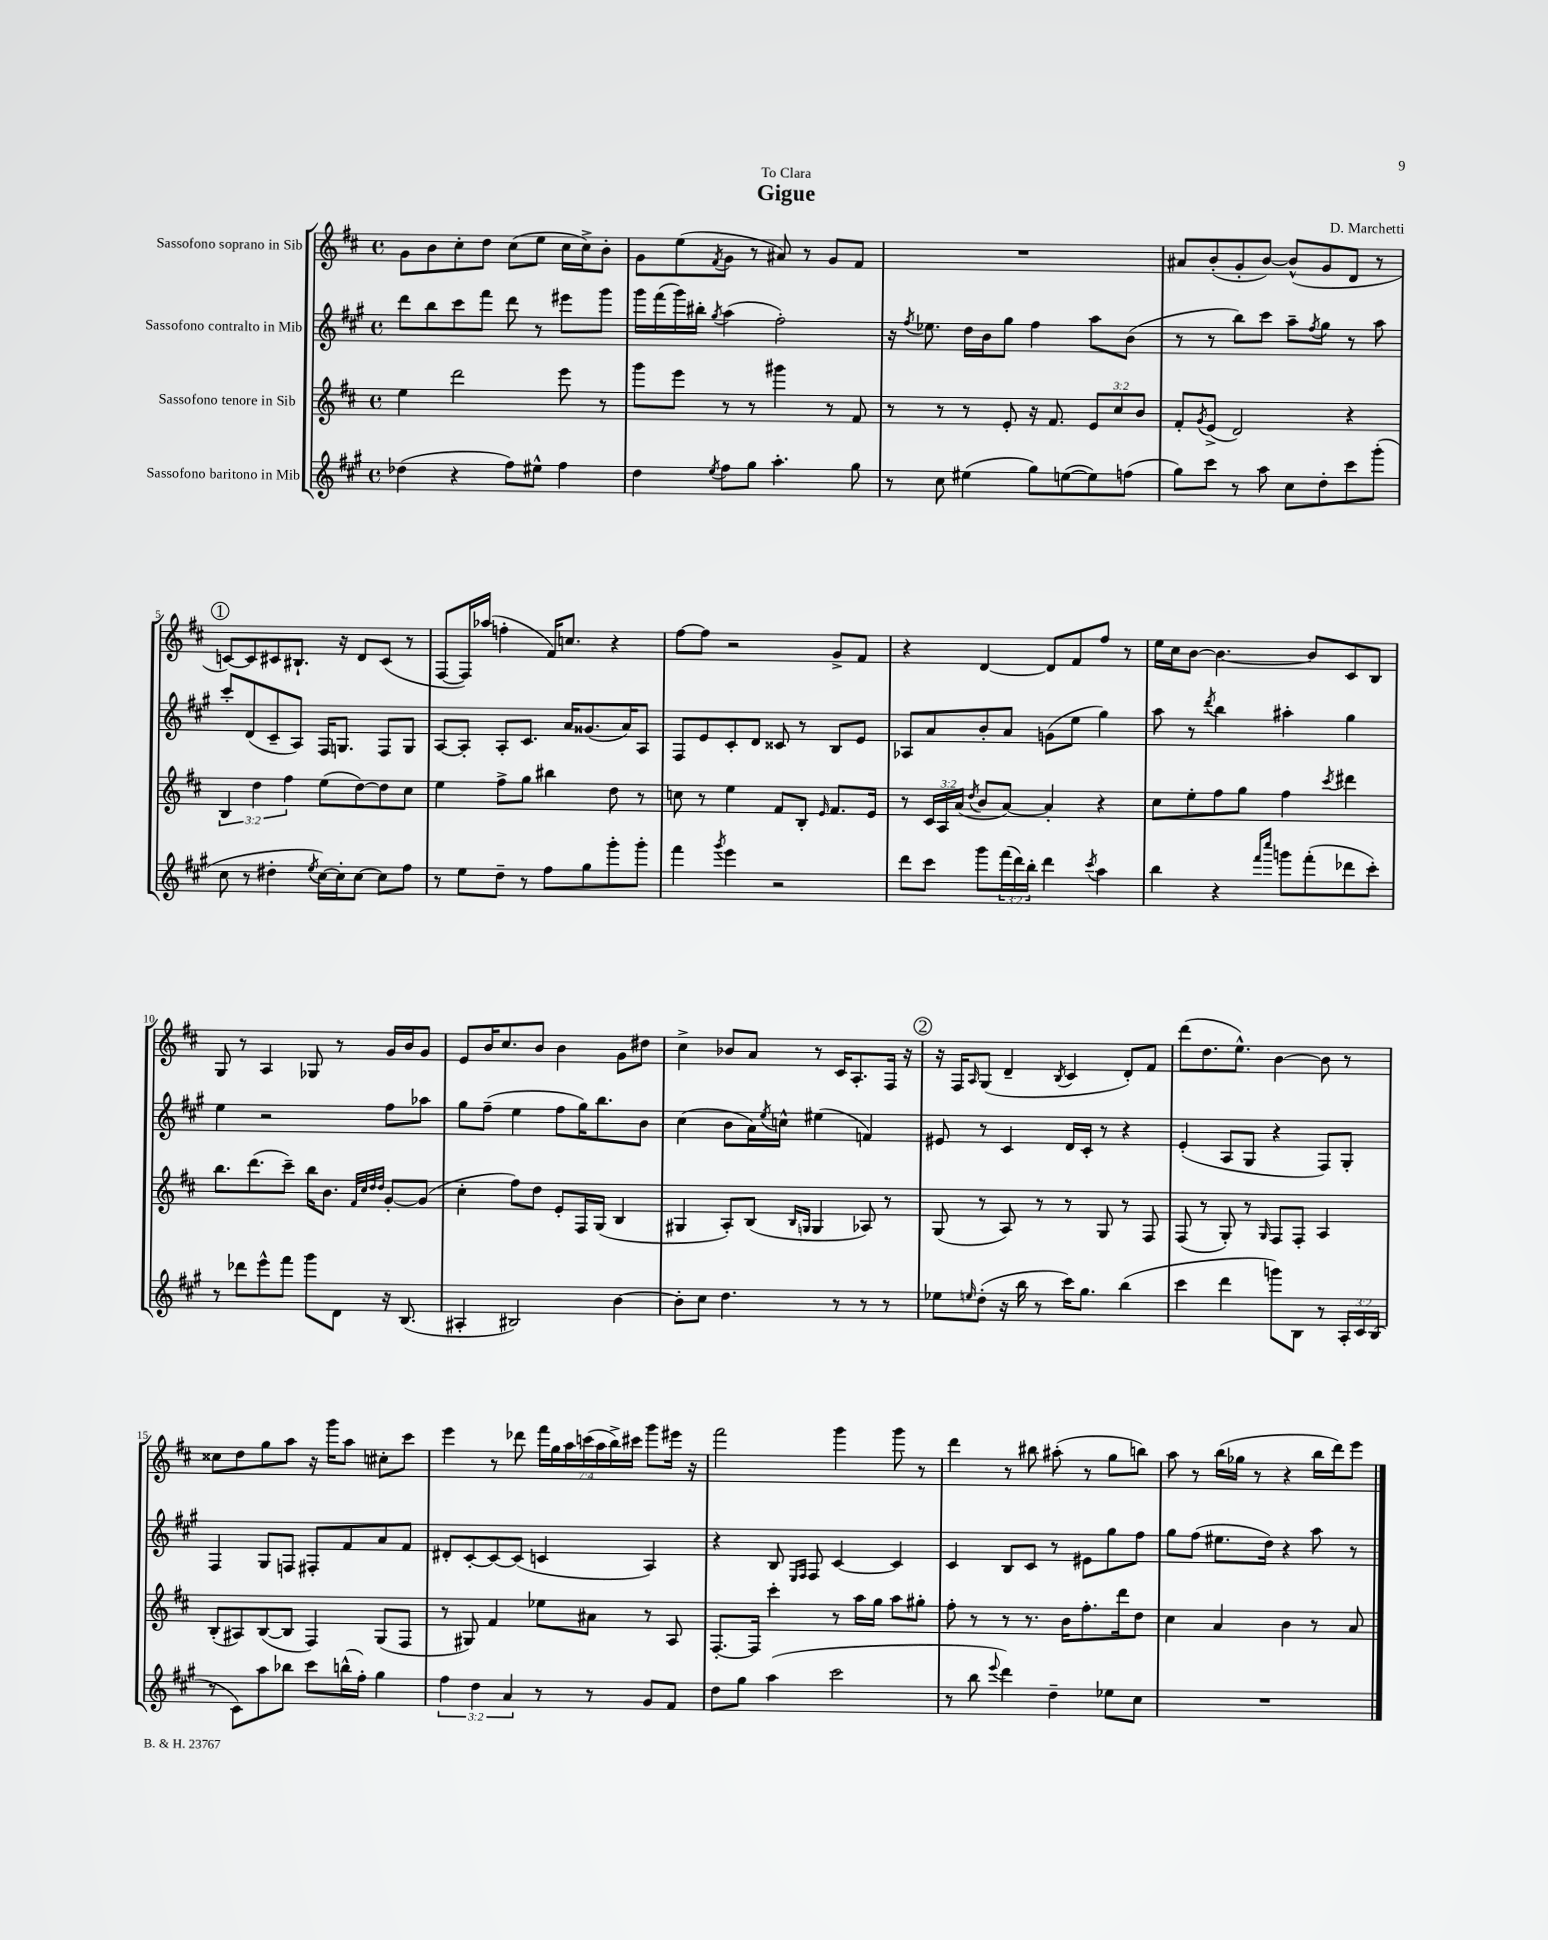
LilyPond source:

\header { title = "Gigue" composer = "D. Marchetti" dedication = "To Clara" }
<<
\new StaffGroup <<
\new Staff = "s0" \with { instrumentName = "Sassofono soprano in Sib" } {
    \clef treble \key d \major \defaultTimeSignature \time 4/4 \override Staff.TupletNumber.text = #tuplet-number::calc-fraction-text
    g'8 b'8 cis''8-. d''8 cis''8( e''8 cis''16 cis''16->) b'8-. |
    g'8 e''8( \acciaccatura { fis'8 } g'8 r8 ais'8) r8 g'8 fis'8 |
    R1 |
    ais'8 b'8-.( g'8-. b'8~) b'8-^( g'8 d'8 r8 |
    \mark \markup { \circle "1" } c'8~) c'8 cis'8 bis8.-! r16 d'8 cis'8( r8 |
    fis8~ fis16) aes''16( f''4-. fis'16) c''8. r4 |
    fis''8~ fis''8 r2 g'8-> fis'8 |
    r4 d'4~ d'8 fis'8 fis''8 r8 |
    e''16 cis''16 b'8~ b'4.~ b'8 cis'8 b8 |
    g8 r8 a4 ges8 r8 g'16 b'16 g'8 |
    e'8 b'16 cis''8. b'8 b'4 g'8 dis''8 |
    cis''4-> bes'8 a'8 r8 cis'16 a8.-. fis16 r16 |
    \mark \markup { \circle "2" } r16 fis16 \grace { a16 } g8( d'4-- \acciaccatura { b8 } cis'4 d'8-.) fis'8 |
    d'''8( d''8. e''8.-^) b'4~ b'8 r8 |
    cisis''8 d''8 g''8 a''8 r16 g'''16 a''8 cis''8-. cis'''8 |
    e'''4 r8 des'''8 \tuplet 7/4 { fis'''16 g''16 a''16 c'''16( a''16 b''16->) cis'''16 } g'''8 eis'''16 r16 |
    fis'''2 g'''4 g'''8 r8 |
    d'''4 r8 bis''8 ais''8-.( r8 g''8 b''8) |
    a''8 r8 b''16( ges''16 r8 r4 b''16 d'''16) e'''8 \bar "|." |
}
\new Staff = "s1" \with { instrumentName = "Sassofono contralto in Mib" } {
    \clef treble \key a \major \defaultTimeSignature \time 4/4
    d'''8 b''8 cis'''8 fis'''8 d'''8 r8 eis'''8 gis'''8 |
    gis'''16 fis'''16( gis'''16) bis''16-. \acciaccatura { gis''8 } a''4( fis''2-.) |
    r16 \acciaccatura { fis''8 } ees''8. d''16 b'16 gis''8 fis''4 a''8 b'8( |
    r8 r8 b''8) cis'''8 a''8-- \acciaccatura { fis''8 } gis''8 r8 a''8 |
    \mark \markup { \circle "1" } cis'''8-. d'8( cis'8-- a8) fis16 g8. fis8 g8 |
    a8~ a8-. a8-. cis'8. a'16 gisis'8.( a'16) a8 |
    fis8 e'8 cis'8-. d'8 cisis'8 r8 b8 e'8 |
    aes8 a'8 b'8-. a'8 g'8( e''8 gis''4) |
    a''8 r8 \acciaccatura { d'''8 } b''4 ais''4-. gis''4 |
    e''4 r2 fis''8 aes''8 |
    gis''8 fis''8--( e''4 fis''8 gis''16) b''8. b'8 |
    cis''4( b'8 a'16) \acciaccatura { e''8 } c''16-^ eis''4( f'4) |
    \mark \markup { \circle "2" } eis'8 r8 cis'4 d'16 cis'16-. r8 r4 |
    e'4-.( a8 gis8 r4 fis8) gis8-. |
    fis4 gis8 f8 fis8-. fis'8 a'8 fis'8 |
    dis'8-. cis'8~-. cis'8~ cis'8( c'4 a4) |
    r4 b8 \grace { e16 fis16 } fis8 cis'4~ cis'4 |
    cis'4 b8 cis'8 r8 eis'8 gis''8 fis''8 |
    gis''8 fis''8( eis''8. d''16) r4 a''8 r8 \bar "|." |
}
\new Staff = "s2" \with { instrumentName = "Sassofono tenore in Sib" } {
    \clef treble \key d \major \defaultTimeSignature \time 4/4 \override Staff.TupletNumber.text = #tuplet-number::calc-fraction-text
    e''4 d'''2 e'''8 r8 |
    g'''8 e'''8 r8 r8 gis'''4 r8 fis'8 |
    r8 r8 r8 e'8-. r16 fis'8. \tuplet 3/2 { e'8 cis''8 b'8 } |
    fis'8-. \acciaccatura { g'8 } e'8->( d'2) r4 |
    \mark \markup { \circle "1" } \tuplet 3/2 { b4 d''4 fis''4 } e''8( d''8~) d''8 cis''8 |
    e''4 fis''8-> g''8 bis''4 d''8 r8 |
    c''8 r8 e''4 fis'8 b8-. \grace { e'16 } fis'8. e'16 |
    r8 \tuplet 3/2 { cis'16 a16 a'16( } \acciaccatura { d''8 } b'8 a'8~) a'4-. r4 |
    cis''8 e''8-. fis''8 g''8 fis''4 \acciaccatura { cis'''8 } dis'''4 |
    b''8. d'''8.( cis'''8--) b''16 b'8. \grace { fis'32 cis''32 d''32 d''32 } g'8~-. g'8( |
    cis''4-. fis''8) d''8 e'8-. fis16 g16( b4 |
    gis4 a8-.) b8( \grace { b16 g16 } g4 aes8) r8 |
    \mark \markup { \circle "2" } g8( r8 a8) r8 r8 g8 r8 fis8 |
    fis8( r8 g8-.) r8 \grace { g16 } fis8 fis8-. a4 |
    b8-.( ais8) b8~( b8 fis4) g8( fis8 |
    r8 gis8) fis'4 ees''8 ais'8 r8 a8 |
    fis8.~-. fis16 cis'''4-. r8 a''16 g''16 a''8 gis''8-. |
    fis''8-. r8 r8 r8. b'16 fis''8.-. d'''16 d''8 |
    cis''4 a'4 b'4 r8 a'8 \bar "|." |
}
\new Staff = "s3" \with { instrumentName = "Sassofono baritono in Mib" } {
    \clef treble \key a \major \defaultTimeSignature \time 4/4 \override Staff.TupletNumber.text = #tuplet-number::calc-fraction-text
    des''4( r4 fis''8) eis''8-^ fis''4 |
    d''4 \acciaccatura { e''8 } fis''8 gis''8 a''4.-. gis''8 |
    r8 cis''8 eis''4( gis''8) e''8~( e''8) f''8( |
    gis''8) cis'''8 r8 a''8 cis''8 d''8-. cis'''8 gis'''8-.( |
    \mark \markup { \circle "1" } cis''8 r8 dis''4-. \acciaccatura { e''8 } cis''16~) cis''16-. cis''8~ cis''8 fis''8 |
    r8 e''8 d''8-- r8 fis''8 gis''8 gis'''8-. gis'''8-. |
    fis'''4 \acciaccatura { gis'''8 } e'''4 r2 |
    d'''8 cis'''8 gis'''8 \tuplet 3/2 { fis'''16( d'''16) b''16-. } d'''4 \acciaccatura { cis'''8 } a''4 |
    b''4 r4 \grace { fis'''16 cis''''16 } g'''8 fis'''8-.( des'''8 cis'''8-.) |
    r8 des'''8 e'''8-^ fis'''8 gis'''8 d'8 r16 b8.( |
    ais4-. bis2) b'4~ |
    b'8-. cis''8 d''4. r8 r8 r8 |
    \mark \markup { \circle "2" } ees''8 \grace { e''16 } d''8-.( r16 b''16 r8 cis'''16) gis''8. b''4( |
    cis'''4 d'''4 g'''8) b8 r8 \tuplet 3/2 { a16-. cis'16 b16( } |
    r8 cis'8) a''8 bes''8 cis'''8 b''16-^( fis''16-.) gis''4 |
    \tuplet 3/2 { fis''4 d''4 a'4 } r8 r8 gis'8 fis'8 |
    d''8 gis''8 a''4( cis'''2 |
    r8 b''8 \appoggiatura { e'''8 } d'''4) d''4-- ees''8 cis''8 |
    R1 \bar "|." |
}
>>
>>
